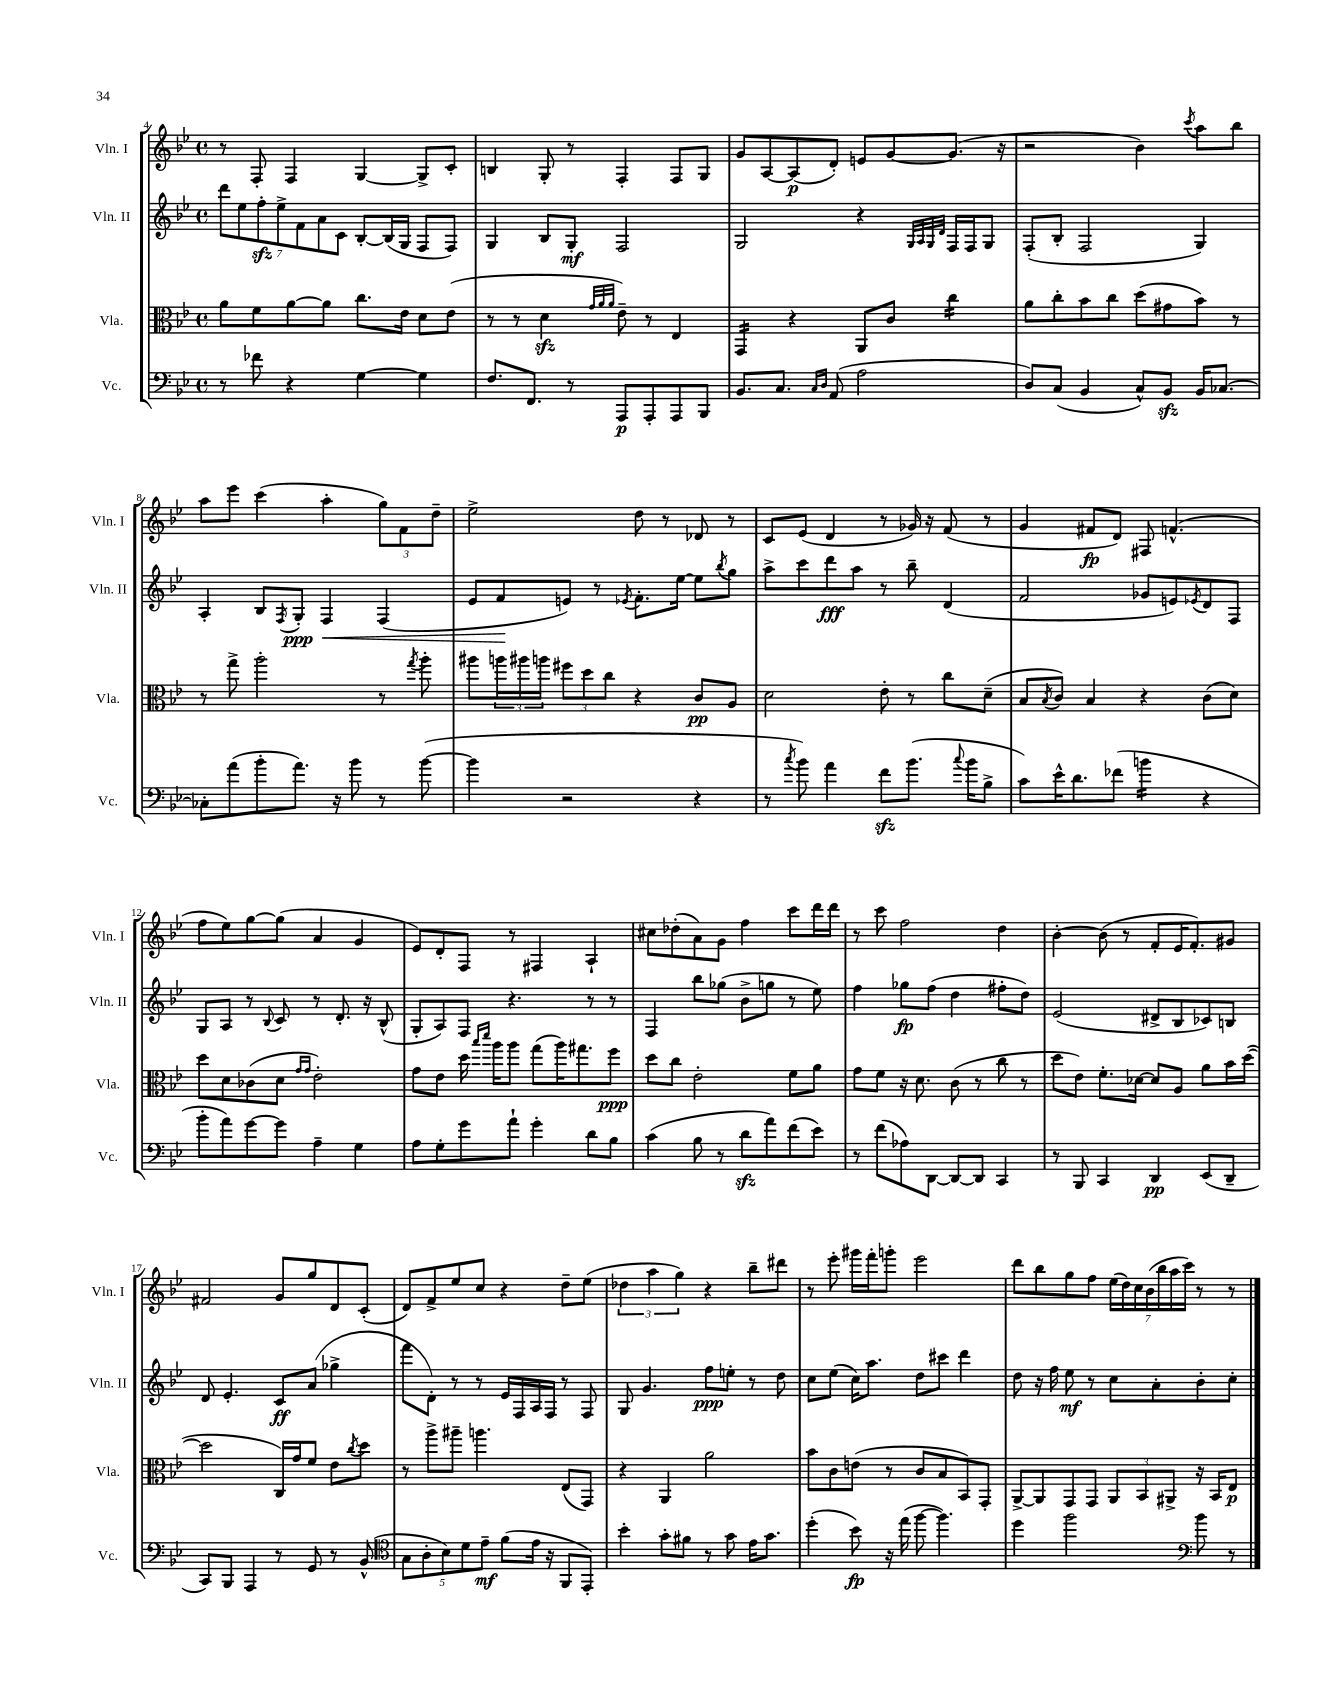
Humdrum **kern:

**kern	**kern	**kern	**kern
*staff4	*staff3	*staff2	*staff1
*clefF4	*clefC3	*clefG2	*clefG2
*k[b-e-]	*k[b-e-]	*k[b-e-]	*k[b-e-]
*M4/4	*M4/4	*M4/4	*M4/4
*met(c)	*met(c)	*met(c)	*met(c)
8r	8a	14ddd	8r
.	.	14ee-	.
8f-	8f	.	8F'
.	.	14ff'	.
.	.	14ee-^	.
4r	[8a	.	4F
.	.	14f	.
.	.	14a	.
.	8a]	.	.
.	.	14c	.
[4G	8.cc	[8B-'	[4G
.	.	(16B-]	.
.	16e-	16G	.
4G]	8d	8F	8G^]
.	(8e-	8F)	8c'
=	=	=	=
8.F	8r	4G	4B
.	8r	.	.
8.FF	.	.	.
.	4d	8B-	8G'
8r	.	8G'	8r
.	32qqg	.	.
.	32qqa	.	.
.	32qqa	.	.
8AAA	8e-~)	2F	4F'
8AAA'	8r	.	.
8AAA	4E-	.	8F
8BBB-	.	.	8G
=	=	=	=
8.BB-	4GG	2G	8g
.	.	.	[8A
8.C	.	.	.
.	4r	.	(8A]
16qqC	.	.	.
16qqD	.	.	.
(8AA	.	.	8d')
2A	8AA	4r	8e
.	8c	.	[8g
.	.	32qqG	.
.	.	32qqA	.
.	.	32qqG	.
.	.	32qqd	.
.	4cc	16F	(8.g]
.	.	16F	.
.	.	8G	.
.	.	.	16r
=	=	=	=
8D)	8a	(8F'	2r
(8C	8cc'	8B-'	.
4BB-	8b-	2F	.
.	8cc	.	.
8C^^)	(8dd	.	4b-)
8BB-	8g#	.	.
.	.	.	8qccc
16BB-	8b-)	4G)	8aa
[8.C-	.	.	.
.	8r	.	8bb-
=	=	=	=
8C-']	8r	4A'	8aa
(8a	8gg^	.	8eee-
8b-'	2aa'	8B-	(4ccc
.	.	8qF	.
8.a)	.	8G'	.
.	.	4F	4aa'
16r	.	.	.
8b-	.	.	.
8r	8r	(4F	12gg)
.	.	.	12f
.	8qgg	.	.
([8b-	8aa'	.	.
.	.	.	12dd~
=	=	=	=
4b-]	8aa#	8e-	2ee-^
.	24aa	8f	.
.	24aa#	.	.
.	24aa	.	.
2r	12ff#	8e)	.
.	12dd	.	.
.	.	8r	.
.	12cc	.	.
.	.	8qe-	.
.	4r	8.f'	8dd
.	.	.	8r
.	.	[16ee-	.
4r	8c	8ee-]	8d-
.	.	8qbb-	.
.	8A	8gg	8r
=	=	=	=
8r	2d	8aa^	8c
8qcc	.	.	.
8b-)	.	8ccc	(8e-
4a	.	8ddd	4d
.	.	8aa	.
8f	8e-'	8r	8r
(8.b-	8r	8bb-~	16g-)
.	.	.	16r
.	8cc	(4d	(8f
8qqcc	.	.	.
16b-	.	.	.
8B-^	(8d~	.	8r
=	=	=	=
8c)	8B-	2f	4g
.	8qB-	.	.
16e-^^	8c)	.	.
8.d	.	.	.
.	4B-	.	8f#
(8f-	.	.	8d)
4b	4r	8g-	8F#
.	.	8e)	(4.f^^
.	.	8qe-	.
4r	(8c	8d	.
.	8d)	8F	.
=	=	=	=
8b-'	8dd	8G	8ff
8a)	8d	8A	8ee-)
[8g	(8c-	8r	[8gg
.	.	8qqB-	.
8g]	8d	8c	(8gg]
.	16qqg	.	.
.	16qqg	.	.
4A~	2e-')	8r	4a
.	.	8.d'	.
4G	.	.	4g
.	.	16r	.
.	.	(8B-^^	.
=	=	=	=
8A	8g	8G'	8e-)
8G'	8e-	8A)	8d'
8g	16dd	8F	8F
.	16qqbb-	.	.
.	16qqddd	.	.
.	16aa	.	.
8a`	8aa	4.r	8r
4g'	(8gg	.	4F#
.	16aa)	.	.
.	8.gg#	.	.
8d	.	8r	4A`
8B-	8ff	8r	.
=	=	=	=
(4c	8dd	4F	8cc#
.	8cc	.	(8dd-'
8B-	2e-'	8bb-	8a)
8r	.	(8gg-	8g
8d	.	8b-^	4ff
8a)	.	8gg	.
(8f	8f	8r	8ccc
8e-)	8a	8ee-)	16ddd
.	.	.	16ddd
=	=	=	=
8r	8g	4ff	8r
(8f	8f	.	8ccc
8A-)	16r	8gg-	2ff
.	8.d	.	.
[8DD	.	(8ff	.
8DD_	(8c	4dd	.
8DD]	8r	.	.
4CC	8cc	8ff#'	4dd
.	8r	8dd)	.
=	=	=	=
8r	8dd	(2e-	[4b-'
8BBB-	8e-)	.	.
4CC	8.f'	.	(8b-]
.	.	.	8r
.	[16d-	.	.
4DD	8d-]	8d#^	8f'
.	8A	8B-	16e-
.	.	.	8.f')
(8EE-	8a	8c-)	.
8DD~	16b-	8B	8g#
.	([16dd	.	.
=	=	=	=
8CC)	2dd]	8d	2f#
8BBB-	.	4.e-'	.
4AAA	.	.	.
8r	16C)	8c	8g
.	16g	.	.
8GG	8f	(8a	8gg
8r	8e-	4gg-^	8d
.	8qcc	.	.
(8BB-^^	8dd	.	(8c'
=	=	=	=
*clefC4	*	*	*
10G	8r	8fff	8d)
10A'	.	.	.
.	8aa^	8d')	8f^
10B-)	.	.	.
.	8aa#~	8r	8ee-
10d	.	.	.
.	4.aa	8r	8cc
10e-~	.	.	.
(8f	.	16e-	4r
.	.	16F	.
16e-	.	16A	.
16r	.	16F	.
8FF	(8E-	8r	8dd~
8EE-')	8GG)	8F	(8ee-
=	=	=	=
4b-'	4r	8G	6dd-
.	.	4.g	.
.	.	.	6aa
8g'	4AA	.	.
.	.	.	6gg)
8f#	.	.	.
8r	2a	8ff	4r
8g	.	8ee'	.
16e-	.	8r	8bb-~
8.g	.	.	.
.	.	8dd	8ddd#
=	=	=	=
(4dd'	8b-	8cc	8r
.	8c	(8ee-	8eee-'
8b-)	(8e	16cc)	16ggg#
.	.	8.aa	16fff'
16r	8r	.	8ggg'
(16ee-	.	.	.
[8ff	8c	8dd	2eee-
4.ff])	8B-	8ccc#	.
.	8BB-)	4ddd	.
.	8GG'	.	.
=	=	=	=
4dd	[8AA^	8dd	8ddd
.	8AA]	16r	8bb-
.	.	16ff	.
2ff	8GG	8ee-	8gg
.	8GG	8r	8ff
.	12AA	8cc	(28ee-
.	.	.	28dd)
.	.	.	28cc
.	12BB-	.	.
.	.	.	(28b-
.	.	8a'	.
.	.	.	28bb-
.	12AA#^	.	.
.	.	.	28aa
.	.	.	28ccc)
*clefF4	*	*	*
8b-	16r	8b-'	8r
.	16BB-	.	.
8r	8E-	8cc'	8r
==	==	==	==
*-	*-	*-	*-
